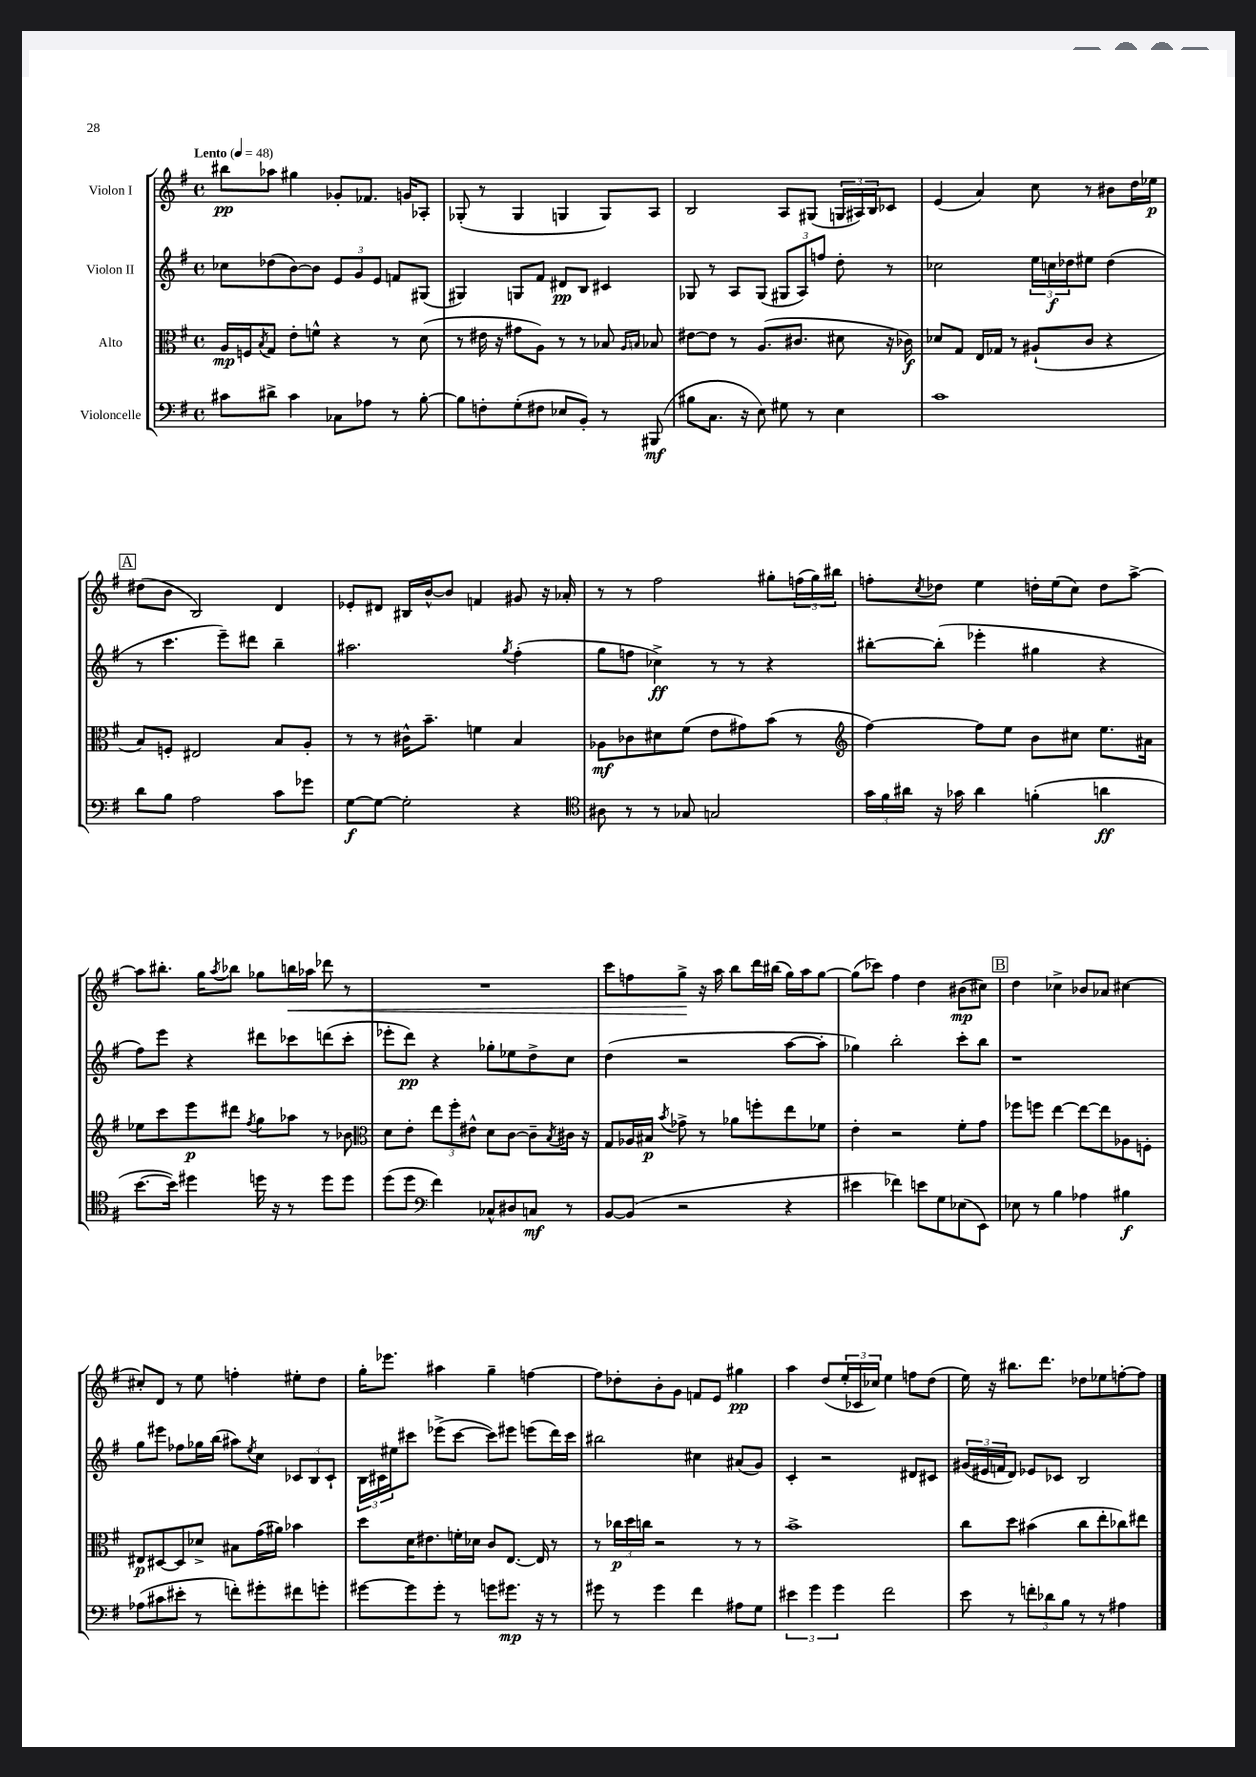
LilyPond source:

<<
\new StaffGroup <<
\new Staff = "s0" \with { instrumentName = "Violon I" } {
    \clef treble \key g \major \defaultTimeSignature \time 4/4 \tempo "Lento" 4 = 48
    bis''8\pp aes''8 gis''4 ges'8-. fes'8. g'16 aes8-. |
    ges8-.( r8 ges4 g4 g8) a8 |
    b2 a8 gis8( \tuplet 3/2 { g16 ais16) b16 } ces'8 |
    e'4( a'4) c''8 r8 bis'8 d''16 ees''16\p |
    \mark \markup { \box "A" } dis''8( b'8 b2) d'4 |
    ees'8-. dis'8 bis16 b'16~-^ b'8 f'4 gis'8 r16 aes'16-. |
    r8 r8 fis''2 gis''8-. \tuplet 3/2 { f''16( gis''16) bis''16 } |
    f''8-. \acciaccatura { c''8 } des''8 e''4 d''16-. e''16( c''8) d''8 a''8~-> |
    a''8 bis''8.-. g''16 \acciaccatura { a''8 } bes''8 ges''8 b''16\< aes''16 des'''8 r8 |
    R1 |
    c'''8 f''8 g''8->\! r16 a''16 b''8 d'''16 bis''16( g''16) a''16 g''8~ |
    g''8( ces'''8) fis''4 d''4 bis'8\mp( cis''8) |
    \mark \markup { \box "B" } d''4 ces''4-> bes'8 aes'8 cis''4~ |
    cis''8-. d'8 r8 e''8 f''4-. eis''8-. d''8 |
    g''16-. ees'''8. ais''4 g''4-- f''4~ |
    f''8 des''8-. b'8-. g'8 f'8 e'8 gis''4\pp |
    a''4 d''8( \tuplet 3/2 { e''16-. ces'16 ces''16) } e''4 f''8 d''8( |
    e''16) r16 bis''8. d'''8. des''8 ees''8 f''8~-. f''8 \bar "|." |
}
\new Staff = "s1" \with { instrumentName = "Violon II" } {
    \clef treble \key g \major \defaultTimeSignature \time 4/4
    ces''8 des''8( b'8~) b'8 \tuplet 3/2 { e'8 g'8 e'8 } f'8 gis8( |
    gis4) g8 fis'8 dis'8\pp b8 cis'4 |
    ges8 r8 a8 ges8( \tuplet 3/2 { gis8 a8) f''8 } d''8-. r8 |
    ces''2 \tuplet 3/2 { e''16 c''16\f des''16 } eis''8 des''4( |
    \mark \markup { \box "A" } r8 c'''4. e'''8--) dis'''8 b''4-- |
    ais''2. \acciaccatura { g''8 } fis''4-.( |
    g''8 f''8 ces''4->\ff) r8 r8 r4 |
    bis''8~-. bis''8-.( ees'''4-. gis''4 r4 |
    fis''8) e'''8 r4 dis'''8 ces'''8 d'''8( ces'''8-. |
    ees'''8-. d'''8\pp) r4 ges''8-. ees''8 d''8-> c''8 |
    d''4( r2 a''8~ a''8-. |
    ges''4) b''2-. c'''8-. b''8 |
    \mark \markup { \box "B" } r1 |
    g''8 eis'''8 fes''8 ges''16 b''16( ais''8) \acciaccatura { e''8 } c''8 \tuplet 3/2 { ces'8 b8 ces'8-! } |
    \tuplet 3/2 { b16 cis'16 eis''16 } cis'''8 ees'''8->( cis'''8~ cis'''8) eis'''8 e'''8( d'''16) cis'''16 |
    bis''2 cis''4 ais'8( g'8) |
    c'4-. r2 dis'8 cis'8 |
    \tuplet 3/2 { gis'16( eis'16 f'16 } d'8) ees'8 ces'8 b2 \bar "|." |
}
\new Staff = "s2" \with { instrumentName = "Alto" } {
    \clef alto \key g \major \defaultTimeSignature \time 4/4
    a16\mp f16 \acciaccatura { b8 } g8 e'8-. f'8-^ r4 r8 d'8( |
    r8 eis'16 r16 gis'8 a8) r8 r8 bes8 \grace { a16 b16 } bes8 |
    eis'8~ eis'8 r8 a8.( cis'8. dis'8 r16 ces'16\f) |
    des'8 g8 e16 ges16 r8 ais8-!( c'8 r4 |
    \mark \markup { \box "A" } b8) f8-. eis2 b8 a8-. |
    r8 r8 cis'16-^ b'8.-- f'4 b4 |
    aes8\mf ces'8 dis'8 fis'8( e'8 gis'8) b'8( r8 |
    \clef treble fis''4~) fis''8 e''8 b'8 cis''8 e''8. ais'16 |
    ees''8 c'''8 e'''8\p dis'''8 \acciaccatura { fis''8 } g''8 aes''8 r8 bes'8 |
    \clef alto d'8 e'8-. \tuplet 3/2 { e''8 fis''8-. eis'8-^ } d'8 c'8~ c'8-- \acciaccatura { b8 } cis'16 r16 |
    g8 aes16 bis16\p \acciaccatura { b'8 } ges'8-> r8 aes'8 f''8-. e''8 fes'8 |
    e'4-. r2 fis'8-. g'8 |
    \mark \markup { \box "B" } fes''8 f''8 e''4~ e''8~ e''8 aes8 f8-. |
    eis8\p dis8~ dis8 des'8-> bis8 g'16( ais'16) bes'4 |
    d''8 d'16 eis'8. f'16-. des'16 c'8 e8.~ e16 r8 |
    r8 \tuplet 3/2 { ces''16\p d''16 c''16 } r2 r8 r8 |
    b'1-> |
    c''8 d''8 bis'4( c''8 e''8-. ces''8) eis''8 \bar "|." |
}
\new Staff = "s3" \with { instrumentName = "Violoncelle" } {
    \clef bass \key g \major \defaultTimeSignature \time 4/4
    cis'8 dis'8-> cis'4 ces8 aes8 r8 b8~-. |
    b8 f8-. g8-.( fis8 ees8 b,8-.) r8 bis,,8\mf( |
    bis8 c8. r16 e8) gis8 r8 e4 |
    c'1 |
    \mark \markup { \box "A" } d'8 b8 a2 c'8 ges'8 |
    g8~\f g8~ g2-. r4 |
    \clef tenor ais8 r8 r8 ges8 g2 |
    \tuplet 3/2 { g'16 fis'16 ais'16 } r16 ges'16 ais'4 f'4-.( a'4\ff |
    b'8.~ b'16) dis''4 d''16 r16 r8 d''8 d''8 |
    d''8( d''8 \clef bass fis'4) ces8-^ dis8 c8\mf r8 |
    b,8~ b,8( r2 r4 |
    eis'4 fes'4) e'8 g8 ees8( e,8) |
    \mark \markup { \box "B" } ees8 r8 b4 aes4 bis4\f |
    aes8( cis'8 eis'8-. r8 f'8-.) gis'8-. fis'8 g'8-. |
    gis'8~ gis'8 gis'8-. r8 g'8 gis'8.\mp r16 r8 |
    gis'8 r8 gis'4 fis'4 ais8 g8 |
    \tuplet 3/2 { eis'4 g'4 g'4 } fis'2 |
    e'8 r8 \tuplet 3/2 { f'8-. des'8 b8 } r8 r8 ais4 \bar "|." |
}
>>
>>
\layout { \context { \Score \remove "Bar_number_engraver" } }
